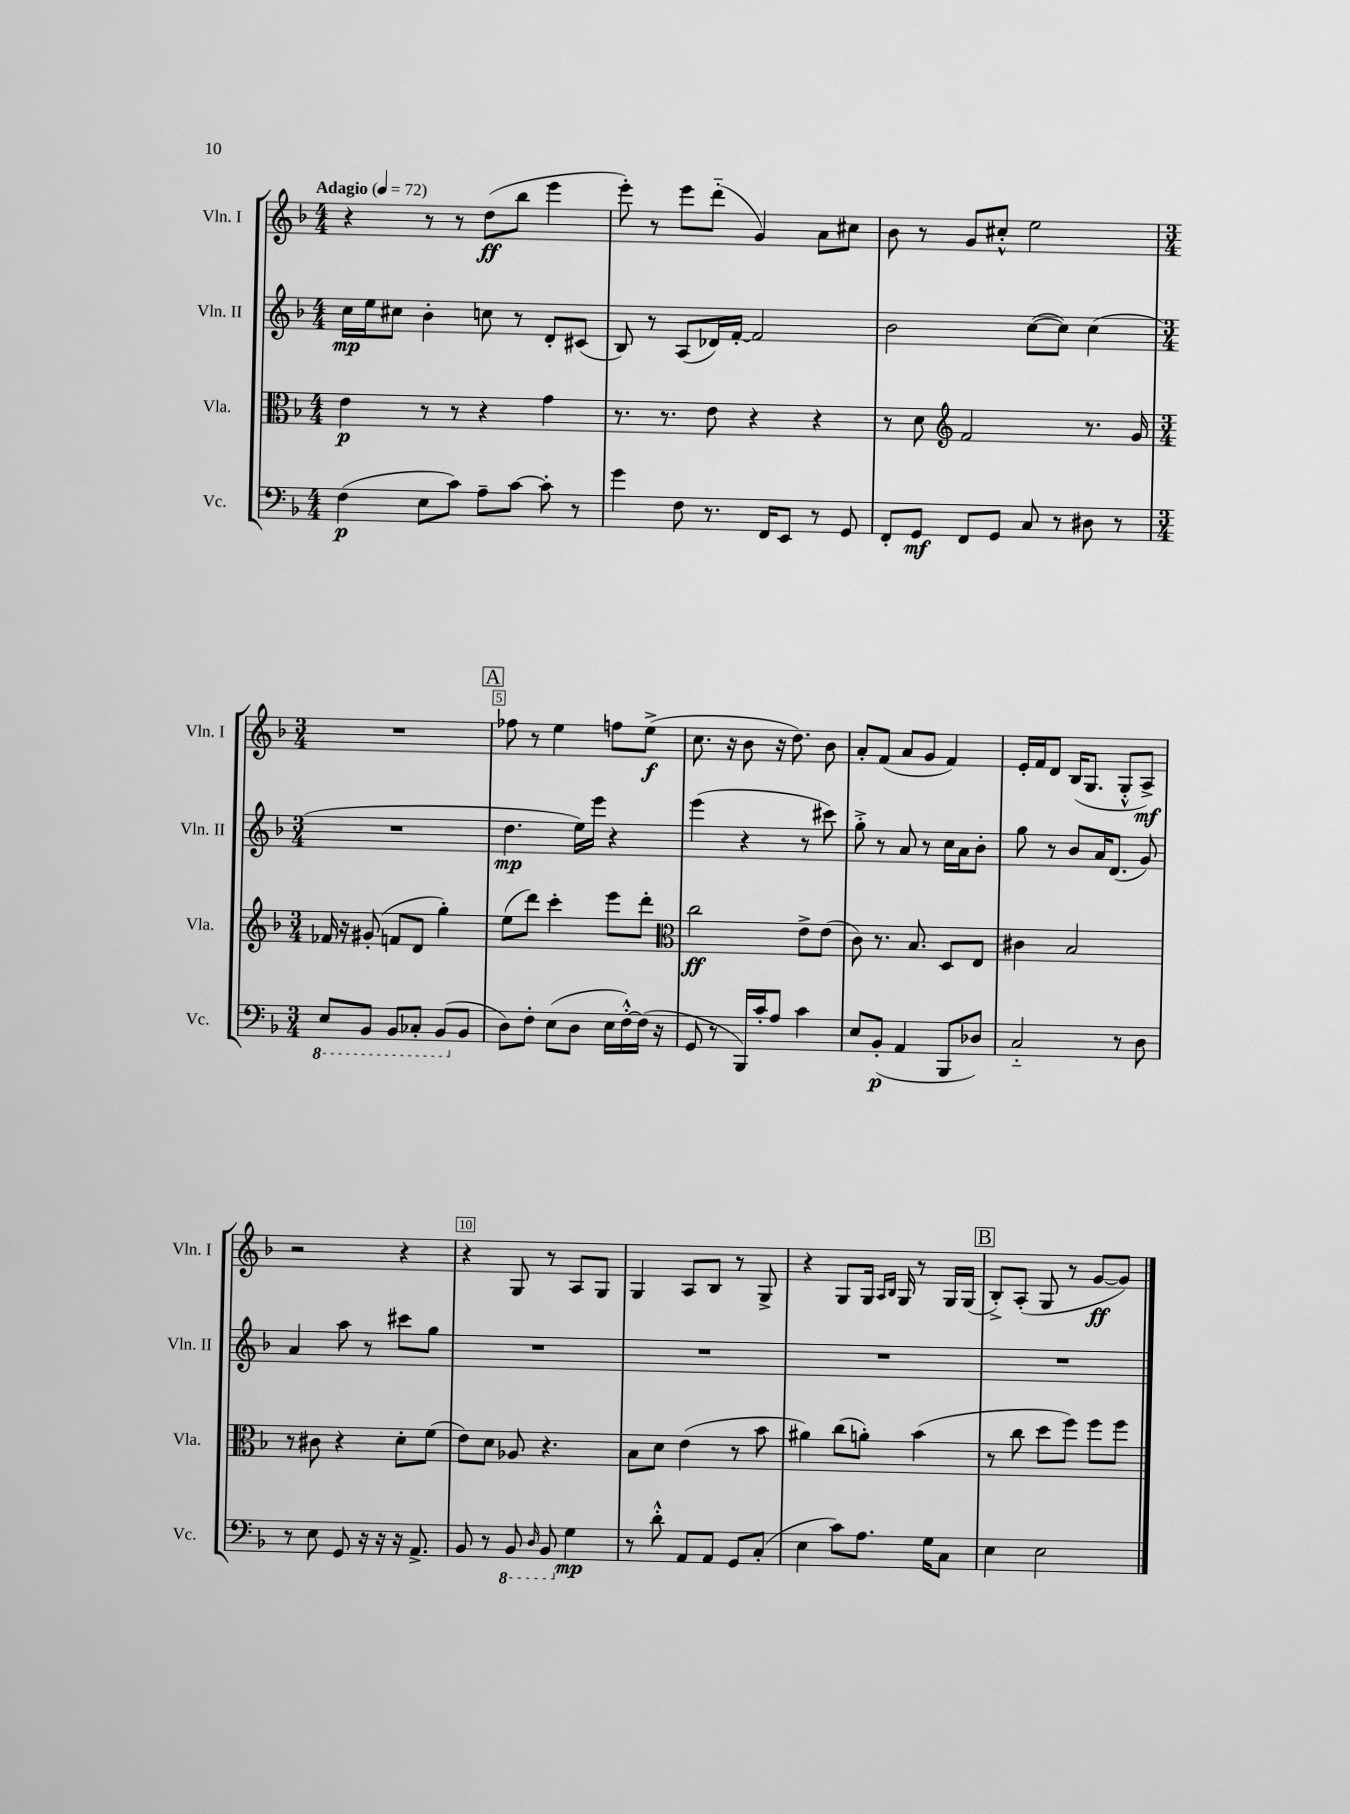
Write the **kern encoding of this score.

**kern	**kern	**kern	**kern
*staff4	*staff3	*staff2	*staff1
*clefF4	*clefC3	*clefG2	*clefG2
*k[b-]	*k[b-]	*k[b-]	*k[b-]
*M4/4	*M4/4	*M4/4	*M4/4
*MM72	*MM72	*MM72	*MM72
(4F	4e	16cc	4r
.	.	16ee	.
.	.	8cc#	.
8E	8r	4b-'	8r
8c)	8r	.	8r
8A~	4r	8cc	(8dd
[8c	.	8r	8bb-
8c']	4g	8d'	4eee
8r	.	(8c#	.
=	=	=	=
4g	8.r	8B-)	8eee')
.	.	8r	8r
.	8.r	.	.
8F	.	(8A	8eee
8.r	8e	16d-)	(8ddd'~
.	.	[16f'	.
.	4r	2f]	4g)
16FF	.	.	.
8EE	.	.	.
8r	4r	.	8a
8GG	.	.	8cc#
=	=	=	=
8FF'	8r	2b-	8b-
8GG	8d	.	8r
*	*clefG2	*	*
8FF	2f	.	8g
8GG	.	.	8cc#'^^
8C	.	([8cc	2ee
8r	.	8cc])	.
8D#	8.r	(4cc	.
8r	.	.	.
.	16g	.	.
=	=	=	=
*M3/4	*M3/4	*M3/4	*M3/4
8EE	16f-	2.r	2.r
.	16r	.	.
8BBB-	(8g#'	.	.
8BBB-	8f	.	.
8CC-'	8d	.	.
(8BBB-	4gg')	.	.
8BB-	.	.	.
=	=	=	=
8D)	(8ee	4.dd	8ff-
8F'	8ddd)	.	8r
(8E	4ccc'	.	4ee
8D	.	16ee)	.
.	.	16eee	.
16E	8eee	4r	8ff
[16F'^^)	.	.	.
(16F]	8ddd'	.	(8ee^
16r	.	.	.
=	=	=	=
*	*clefC3	*	*
8GG	2cc	(4eee	8.cc
8r	.	.	.
.	.	.	16r
16BBB-)	.	4r	8b-
16c'	.	.	.
8A	.	.	16r
.	.	.	8.dd)
4c	8e^	8r	.
.	(8e	8ccc#)	8b-
=	=	=	=
8E	8c)	8gg'^	8a'
(8BB-'	8.r	8r	(8f
4AA	.	8a	8a
.	8.B-	.	.
.	.	8r	8g
8BBB-	8D	16cc	4f)
.	.	16a	.
8D-)	8E	8b-'	.
=	=	=	=
2C'~	4c#	8gg	16e'
.	.	.	16f
.	.	8r	8d
.	2B-	8b-	(16B-
.	.	.	8.G
.	.	16a	.
.	.	(8.d	.
8r	.	.	8G'^^
8D	.	8g)	8A^)
=	=	=	=
8r	8r	4a	2r
8E	8c#	.	.
8GG	4r	8aa	.
16r	.	8r	.
16r	.	.	.
16r	8d'	8ccc#	4r
8.AA^	.	.	.
.	(8f	8gg	.
=	=	=	=
8BB-	8e)	2.r	4r
8r	8d	.	.
8BBB-	8A-	.	8G
16qqDD	.	.	.
8BBB-	4.r	.	8r
4G	.	.	8A
.	.	.	8G
=	=	=	=
8r	8B-	2.r	4G
8d'^^	8d	.	.
8AA	(4e	.	8A
8AA	.	.	8B-
8GG	8r	.	8r
(8C'	8b-	.	8G^
=	=	=	=
4E	4a#)	2.r	4r
8c)	(8cc	.	8G
8.A	8a')	.	16G
.	.	.	16qqA
.	.	.	16qqB-
.	.	.	16G
.	(4b-	.	8r
16G	.	.	.
8C	.	.	16G
.	.	.	(16G
=	=	=	=
4E	8r	2.r	8B-'^)
.	8cc	.	(8A'
2E	8dd	.	8G
.	8ff)	.	8r
.	8ff	.	[8g
.	8ff	.	8g])
==	==	==	==
*-	*-	*-	*-
